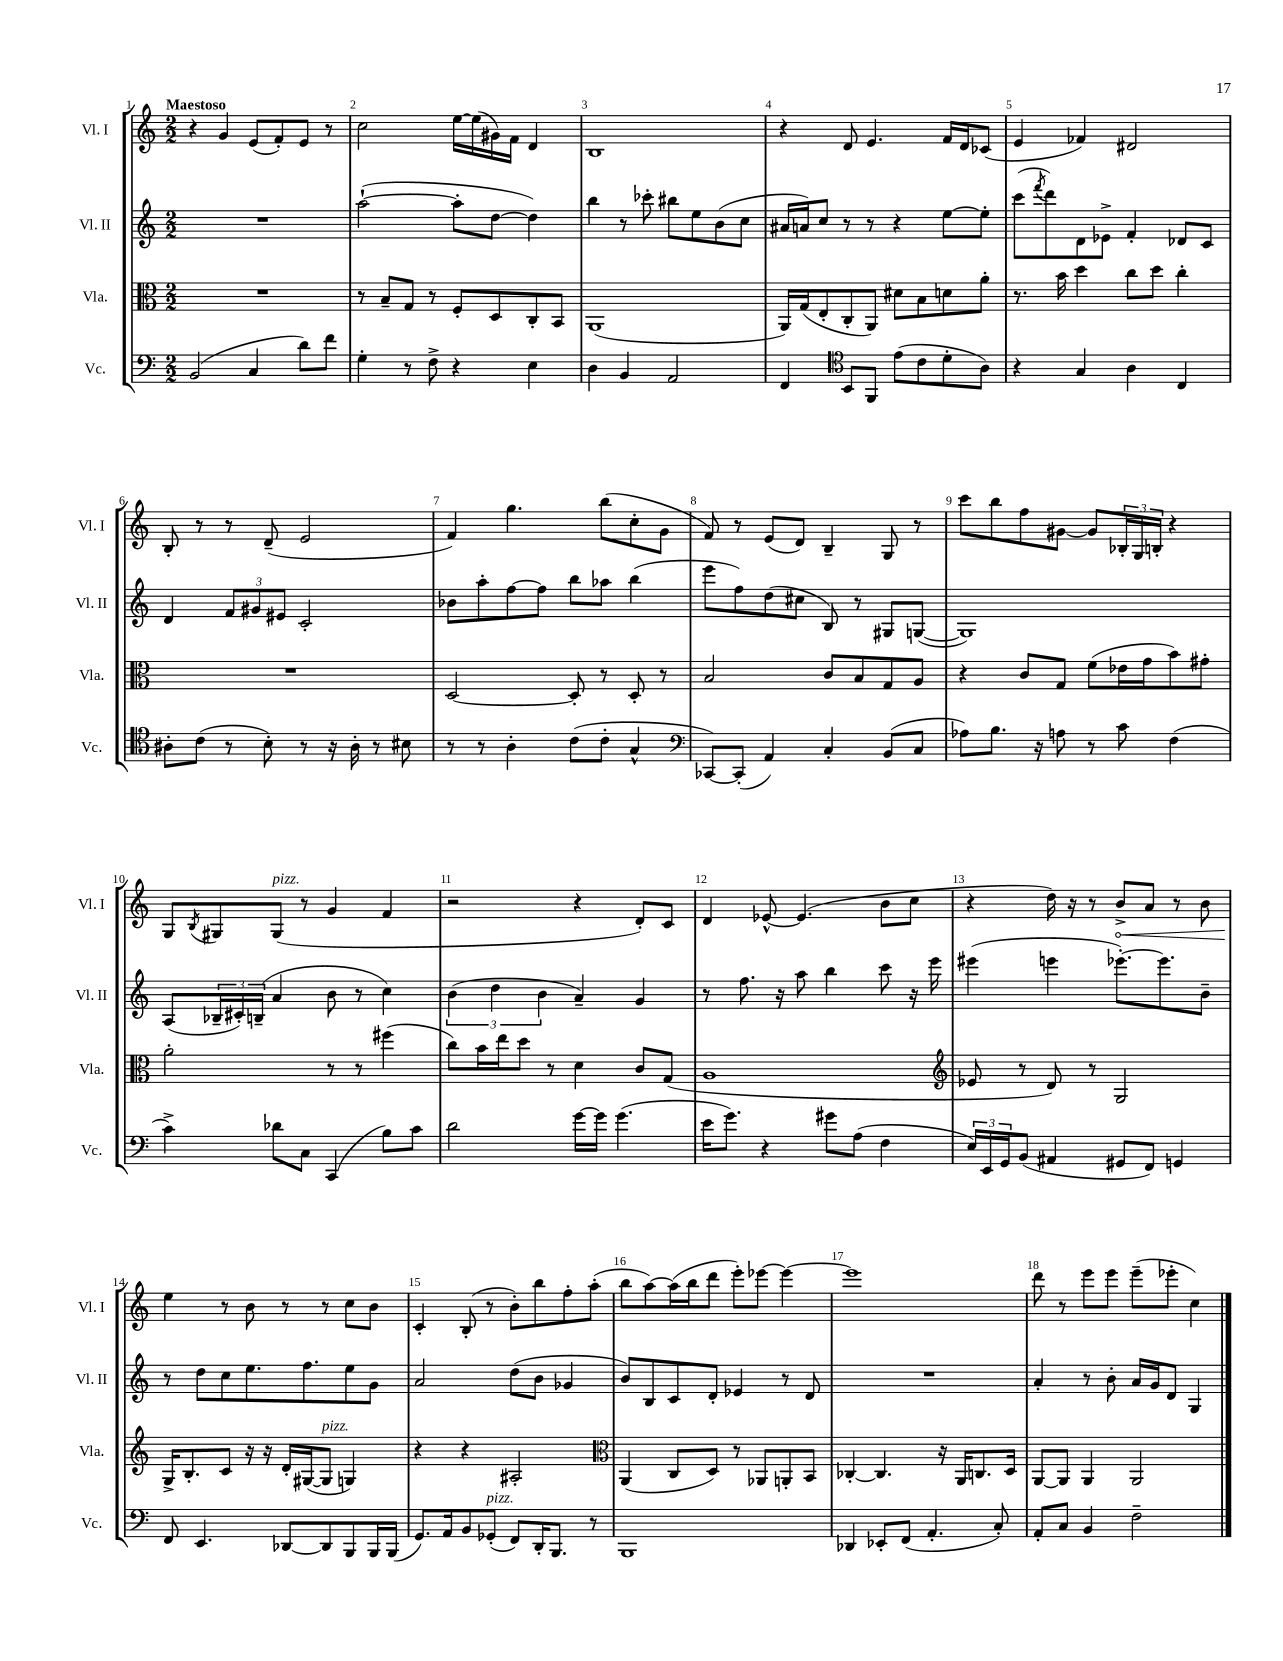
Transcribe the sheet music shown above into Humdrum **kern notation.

**kern	**kern	**kern	**kern
*staff4	*staff3	*staff2	*staff1
*clefF4	*clefC3	*clefG2	*clefG2
*k[]	*k[]	*k[]	*k[]
*M2/2	*M2/2	*M2/2	*M2/2
(2BB/	1r	1r	4r
.	.	.	4g/
4C/	.	.	(8e/L
.	.	.	8f'/)
8d\L)	.	.	8e/J
8f\J	.	.	8r
=	=	=	=
4G'\	8r	([2aa`\	2cc\
.	8B~/L	.	.
8r	8G/J	.	.
8F^\	8r	.	.
4r	8F'/L	8aa'\]L	[16ee\LL
.	.	.	(16ee\]
.	8D/	[8dd\J	16g#\)
.	.	.	16f\JJ
4E\	8C'/	4dd\])	4d/
.	8BB/J	.	.
=	=	=	=
4D\	(1AA	4bb\	1B
4BB/	.	8r	.
.	.	8ccc-'\	.
2AA/	.	8bb#\L	.
.	.	8ee\	.
.	.	(8b\	.
.	.	8cc\J	.
=	=	=	=
4FF/	16AA/LL)	16a#/LL	4r
.	(16G/J	16a/J)	.
.	8E'/	8cc/J	.
*clefC4	*	*	*
8BB/L	8C'/	8r	8d/
8FF/J	8AA/J)	8r	4.e/
(8e\L	8d#\L	4r	.
8c\	8B\	.	.
8d'\	8d\	[8ee\L	16f/LL
.	.	.	16d/J
8A\J)	8a'\J	8ee'\]J	(8c-/J
=	=	=	=
4r	8.r	(8ccc\L	4e/
.	.	8qfff/	.
.	.	8ddd\)	.
.	16b\	.	.
4G/	4dd\	8d\	4f-/)
.	.	8e-^\J	.
4A\	8cc\L	4f'/	2d#/
.	8dd\J	.	.
4C/	4cc'\	8d-/L	.
.	.	8c/J	.
=	=	=	=
8A#'\L	1r	4d/	8B'/
(8c\J	.	.	8r
8r	.	12f/L	8r
.	.	12g#/	.
8B'\)	.	.	(8d~/
.	.	12e#/J	.
8r	.	2c'/	2e/
16r	.	.	.
16A#'\	.	.	.
8r	.	.	.
8B#\	.	.	.
=	=	=	=
8r	[2D/	8b-\L	4f/)
8r	.	8aa'\	.
4A'\	.	[8ff\	4.gg\
.	.	8ff\]J	.
(8c\L	8D'/]	8bb\L	.
8c'\J	8r	8aa-\J	(8bb\L
4G^^/	8D'/	(4bb\	8cc'\
.	8r	.	8g\J
=	=	=	=
*clefF4	*	*	*
[8CC-/L)	2B/	8eee\L	8f/)
(8CC-'/]J	.	8ff\)	8r
4AA/)	.	(8dd\	(8e/L
.	.	8cc#\J	8d/J)
4C'/	8c/L	8B/)	4B~/
.	8B/	8r	.
(8BB/L	8G/	8G#/L	8G/
8C/J	8A/J	([8G/J	8r
=	=	=	=
8A-\L)	4r	1G])	8ccc\L
8.B\J	.	.	8bb\
.	8c/L	.	8ff\
16r	.	.	.
8A\	8G/J	.	[8g#\J
8r	(8f\L	.	8g#/]L
8c\	16e-\L	.	24B-'/L
.	.	.	24G/
.	16g\J	.	.
.	.	.	24B'/JJ
(4F\	8b\)	.	4r
.	8g#'\J	.	.
=	=	=	=
4c^\)	2a'\	(8A/L	8G/L
.	.	.	8qB/
.	.	24B-~/L	8G#/
.	.	24c#'/)	.
.	.	(24B~/JJ	.
8d-\L	.	4a/	(8G#/J
8C\J	.	.	8r
(4CC/	8r	8b\	4g/
.	8r	8r	.
8B\L)	(4ff#\	4cc\)	4f/
8c\J	.	.	.
=	=	=	=
2d\	8cc\L)	(6b\	2r
.	16b\L	.	.
.	.	6dd\	.
.	16ee\J	.	.
.	8dd\J	.	.
.	.	6b\	.
.	8r	.	.
[16g\LL	4d\	4a~/)	4r
16g\]JJ	.	.	.
(4.g\	.	.	.
.	8c/L	4g/	8d'/L)
.	(8G/J	.	8c/J
=	=	=	=
16e\LK	1A	8r	4d/
8.g\J)	.	.	.
.	.	8.ff\	.
4r	.	.	[8e-^^/
.	.	16r	.
.	.	8aa\	(4.e-/]
8g#\L	.	4bb\	.
(8A\J	.	.	.
4F\	.	8ccc\	8b\L
.	.	16r	8cc\J
.	.	16eee\	.
=	=	=	=
*	*clefG2	*	*
24E/LL)	8e-/	(4eee#\	4r
24EE/	.	.	.
24GG/J	.	.	.
(8BB/J	8r	.	.
4AA#/	8d/)	4eee\	16dd\)
.	.	.	16r
.	8r	.	8r
8GG#/L	2G/	[8.eee-'\L)	8b^/L
8FF/J)	.	.	8a/J
.	.	8.eee-\]	.
4GG/	.	.	8r
.	.	8b~\J	8b\
=	=	=	=
8FF/	16G^/LK	8r	4ee\
.	8.B'/	.	.
4.EE/	.	8dd\L	.
.	8c/J	8cc\	8r
.	16r	8.ee\	8b\
.	16r	.	.
[8DD-/L	16d'/LL	.	8r
.	([16G#/J	8.ff\	.
8DD-/]	8G#/]J	.	8r
8BBB/	4G/)	8ee\	8cc\L
16BBB/L	.	8g\J	8b\J
(16BBB/JJ	.	.	.
=	=	=	=
8.GG/L)	4r	2a/	4c'/
16AA/k	.	.	.
8BB/	4r	.	(8B'/
(8GG-'/J	.	.	8r
8FF/L)	2A#'/	(8dd\L	8b'\L)
16DD'/K	.	8b\J	8bb\
8.BBB/J	.	.	.
.	.	4g-/	8ff'\
8r	.	.	(8aa'\J
=	=	=	=
*	*clefC3	*	*
1BBB	(4AA/	8b/L)	8bb\L
.	.	8B/	[8aa\)
.	8C/L	8c/	(16aa\]L
.	.	.	16bb\J
.	8D/J)	8d'/J	8ddd\J
.	8r	4e-/	8eee'\L)
.	8AA-/L	.	[8eee-\J
.	8AA'/	8r	4eee-\_
.	8BB/J	8d/	.
=	=	=	=
4DD-/	[4C-'/	1r	1eee-]
8EE-'/L	4.C-/]	.	.
(8FF/J	.	.	.
4.AA'/	.	.	.
.	16r	.	.
.	16AA/LK	.	.
.	8.C/	.	.
8C'/)	.	.	.
.	16D/Jk	.	.
=	=	=	=
8AA'/L	[8AA/L	4a'/	8ddd\
8C/J	8AA/]J	.	8r
4BB/	4AA/	8r	8eee\L
.	.	8b'\	8eee\J
2F~\	2AA/	16a/LL	(8eee~\L
.	.	16g/J	.
.	.	8d/J	8eee-'\J
.	.	4G/	4cc\)
==	==	==	==
*-	*-	*-	*-
